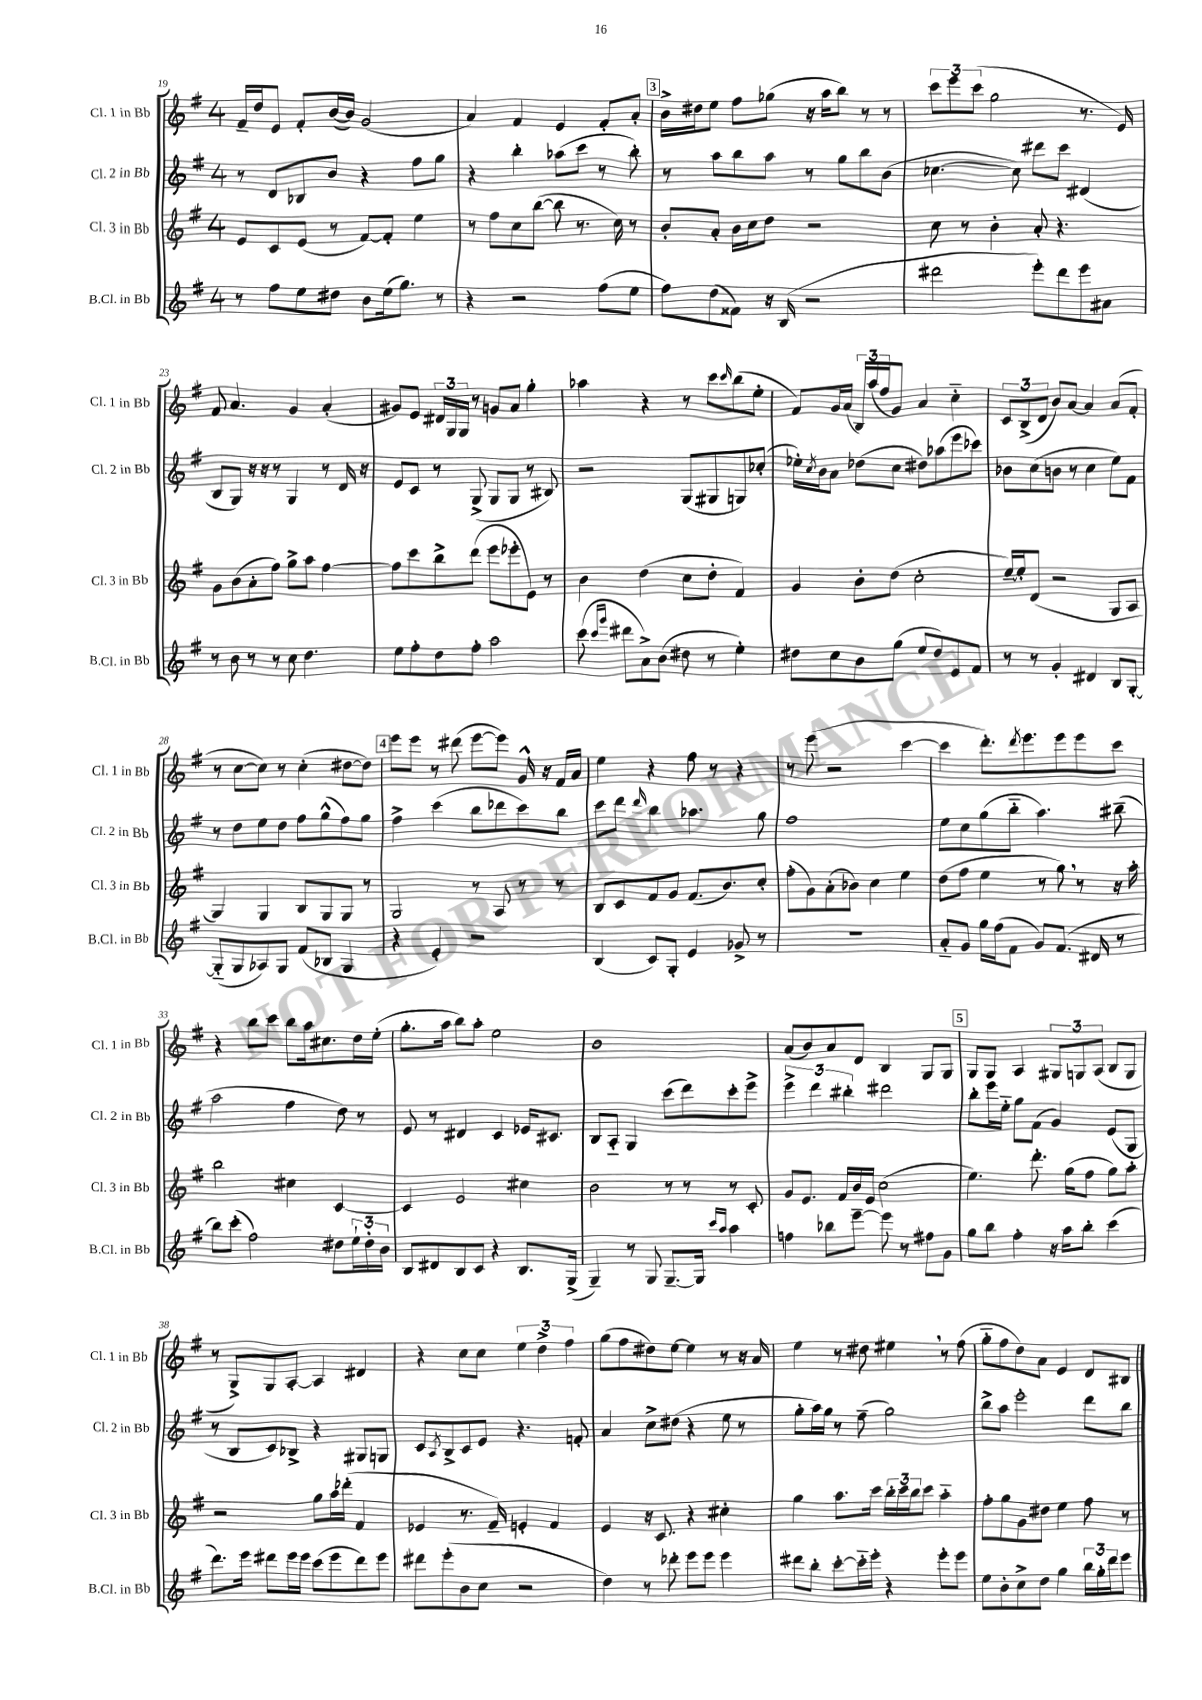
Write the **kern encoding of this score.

**kern	**kern	**kern	**kern
*staff4	*staff3	*staff2	*staff1
*clefG2	*clefG2	*clefG2	*clefG2
*k[f#]	*k[f#]	*k[f#]	*k[f#]
*M4/4	*M4/4	*M4/4	*M4/4
8r	8e/L	8r	16f#~/LL
.	.	.	16dd/J
8ff#\L	8c/	8d/L	8e/J
8ee\	(8e/J	8B-/	8f#'/L
8dd#\J	8r	8b/J	([16b/L
.	.	.	16b/]JJ)
8b\L	[8f#/L)	4r	(2g/
(16ee\k	8f#'/]J	.	.
8.gg\J)	.	.	.
.	4ee\	8ff#\L	.
8r	.	8gg\J	.
=	=	=	=
4r	8r	4r	4a/)
.	8ff#\L	.	.
2r	8cc\	4bb'\	4f#/
.	([8bb\J	.	.
.	8bb\]	(8aa-\L	4e/
.	8.r	8ccc\J	.
(8ff#\L	.	8r	8f#'/L
.	16cc\)	.	.
8ee\J	8r	8bb'\)	8a'/J
=	=	=	=
8ff#\L)	8b'/L	8r	16b^\LL
.	.	.	16dd#\J
(8dd\	8a'/J	8aa\L	8ee\J
8f##\J)	16b\LL	8bb\	8ff#\L
.	16cc\J	.	.
16r	8dd\J	8aa\J	(8gg-\J
(16B/	.	.	.
2r	2r	8r	16r
.	.	.	16aa\LK
.	.	8gg\L	8bb\J)
.	.	8bb\	8r
.	.	(8b\J	8r
=	=	=	=
2ddd#\	8cc\	[4.cc-\	12ccc\L
.	.	.	12eee\
.	8r	.	.
.	.	.	(12ccc\J
.	4b'\	.	2gg\
.	.	8cc-\])	.
8eee'\L)	8a'/	8ddd#\L	.
8ddd#\	4.r	8ccc\J	.
8eee\	.	(4d#/	8.r
8a#\J	.	.	.
.	.	.	16e/)
=	=	=	=
8r	8g\L	8B/L	8f#/
8b\	(8b\	8G/J)	4.a/
8r	8a'\	16r	.
.	.	16r	.
8r	8ff#\J)	8r	.
8cc\	8gg^\L	4G/	4g/
4.dd\	8aa\J	.	.
.	[4ff#\	8r	(4a'/
.	.	16d/	.
.	.	16r	.
=	=	=	=
8ee\L	8ff#\]L	8e/L	8g#/L)
8ff#'\	8ccc\	8c/J	8e/J
8dd\	8bb^\	8r	24d#/LL
.	.	.	24G/
.	.	.	24G/JJ
8ff#'\J	(8ddd\J	(8G^/	8r
2aa\	8eee\L	8G/L	8g/L
.	8eee-'\	8G/J	8a/J
.	8e\J)	8r	4gg'\
.	8r	8B#/)	.
=	=	=	=
(8ccc\	4b\	2r	4aa-\
16qqccc/LL	.	.	.
16qqggg/JJ	.	.	.
8ddd#\L	.	.	.
8a^\)	(4dd\	.	4r
(8b\J	.	.	.
8dd#\	8cc\L	(8G/L	8r
8r	8dd'\J	8G#/	8ccc\L
.	.	.	16qqccc/
4ee'\)	4f#/)	8G/)	(8bb\
.	.	(8cc-'/J	8ee'\J
=	=	=	=
8dd#\L	4g/	16ee-'\LL)	8f#/L)
.	.	8qcc/	.
.	.	16b\J	.
8cc\	.	8a\J	16g/L
.	.	.	(16a/JJ
8b\	8b'\L	(8dd-\L	24B/LL)
.	.	.	(24aa/
.	.	.	24ff#/J
(8gg\J	(8dd\J	8cc\J	8g/J)
8ee/L	2cc'\	8dd#\L)	4a/
8dd#/)	.	(8aa-\	.
8e/	.	8eee\	4cc'~\
8f#/J	.	8ccc-\J)	.
=	=	=	=
8r	[16ee~/LL)	8b-\L	12c/L
.	16ee'/]J	.	.
.	.	.	(12B^/
8r	(8d/J	(8cc\	.
.	.	.	12d/J
4g'/	2r	8b\J	8b/L)
.	.	8r	[8a/J
4d#/	.	4cc\	4a/]
8B/L	8G/L	8ee\L)	(8a/L
[8G'/J	8A/J	8f#\J	8f#'/J
=	=	=	=
(8G'~/]L	4G/)	8r	8r
8G/	.	8dd\L	[8cc\L
8A-/)	4G/	8ee\	8cc\]J)
8G/J	.	8dd\J	8r
(8f#/L	8B/L	8ff#\L	(4cc'\
8B-/J	8G/	(8gg^^\	.
4G/	8G/J	8ff#\)	[8dd#\L
.	8r	8gg\J	8dd#\]J)
=	=	=	=
4r	2G/	4ff#^\	8eee\L
.	.	.	8eee\J
4e'/)	.	(4ccc\	8r
.	.	.	(8ddd#\
2r	8r	8bb\L	[8eee\L
.	8A/	8ddd-\	8eee\]J)
.	8r	8ccc\)	16g^^/
.	.	.	16r
.	8r	8bb\J	16f#/LL
.	.	.	16a/JJ
=	=	=	=
(4B/	8B/L	8ccc\L	4ee\
.	8c/	8ddd\J	.
.	.	16qqddd/	.
8c/L)	8f#/	4bb\	4r
8G'/J	8g/J	.	.
4e/	(8.f#/L	4.aa-\	8ff#\
.	.	.	8r
.	8.b/)	.	.
8g-^/	.	.	4r
8r	8cc'/J	8gg\	.
=	=	=	=
1r	(8ff#'\L	1ff#	8r
.	8g\)	.	(8eee\
.	(8a'\	.	2r
.	8b-\J)	.	.
.	4cc\	.	.
.	4ee\	.	[4ccc\
=	=	=	=
8a'~/L	(8dd\L	8ee\L	4ccc\]
8g/J	8ff#\J	8cc\	.
16gg\LL	4ee\	(8gg\	8.ddd'\L)
(16ff#\J	.	.	.
8f#\J	.	8bb'~\J	.
.	.	.	8qddd/
.	.	.	8.eee\
8g/L)	8r	4.aa\)	.
(8.f#/J	8gg\)	.	8eee\
.	8r	.	8eee\
16d#/	.	.	.
8r	16r	(8bb#~\	8ccc\J
.	16aa'\	.	.
=	=	=	=
8bb\L)	2bb\	2aa\	4r
(8ccc'\J	.	.	.
2ff#\)	.	.	8bb\L
.	.	.	8ccc\J
.	4cc#\	4ff#\	8bb\L
.	.	.	16aa\k
.	.	.	8.cc#\
8dd#\L	[4c/	8dd\)	.
24ee`\L	.	8r	16dd\L
24dd#'\	.	.	.
.	.	.	(16ee'\JJ
24b\JJ	.	.	.
=	=	=	=
8B/L	4c/]	8e/	8.gg'\L
8d#/	.	8r	.
.	.	.	16aa\Jk
8B/	2e/	4d#/	8bb\L)
8c/J	.	.	8aa'\J
4r	.	4c/	2ee\
8.B/L	4cc#\	16e-/LK	.
.	.	8.c#/J	.
(16G^/Jk	.	.	.
=	=	=	=
4G~/)	2b\	8B/L	1b
.	.	8A'~/J	.
8r	.	4G/	.
8G/	.	.	.
[8.G~/L	8r	(8ccc\L	.
.	8r	8ddd\)	.
16G/]Jk	.	.	.
16qqccc/LL	.	.	.
16qqaa/JJ	.	.	.
4aa\	8r	8ccc'\	.
.	8c'/	8eee^\J	.
=	=	=	=
4ff\	8g/L	6eee^\	(8a/L
.	8.e/J	.	8b/)
.	.	6ddd\	.
8bb-\L	.	.	8a/
.	16f#/LL	.	.
.	.	6bb#'\	.
[8eee~\J	16b/	.	8d/J
.	16e/JJ	.	.
8eee\]	(2cc\	2ddd#\	4B/
8r	.	.	.
8ff#\L	.	.	8G/L
8g\J	.	.	8G/J
=	=	=	=
8gg\L	4.ee\)	8bb'\L	8G/L
8bb\J	.	16eee\L	8G/J
.	.	16ee'~\JJ	.
4ff#'\	.	8gg\L	4A/
.	8.ddd'\	(8f#\J	.
16r	.	4g/)	12G#/L
16aa\LK	(16gg\LK	.	.
.	.	.	12G/
8bb'\J	8ff#\J	.	.
.	.	.	(12A/J
(4ccc\	8gg\L)	(8e/L	8B/L
.	8aa'\J	8G/J	8G/J
=	=	=	=
8.ddd\L)	2r	8r	8r
.	.	8B/L	8G^/L)
16eee\Jk	.	.	.
8ddd#\L	.	8c/)	8G/
16eee\L	.	8B-^/J	[8A'/J
16eee\JJ	.	.	.
(8ccc\L	8gg\L	4r	4A/]
8eee\	16aa\L	.	.
.	(16ddd-'\JJ	.	.
8ddd#\)	4f#/	8G#/L	4d#/
8eee\J	.	8G/J	.
=	=	=	=
8ddd#\L	4e-/	8c/L	4r
.	.	8qA/	.
(8eee'\	.	8B^/	.
8b\	8.r	8c/	8cc\L
8cc\J	.	8e/J	8cc\J
.	16f#~/)	.	.
2r	4e'/	4.r	6ee\
.	.	.	6dd^\
.	4f#/	.	.
.	.	.	6ff#\
.	.	8f'/	.
=	=	=	=
4dd\)	4e/	4a/	(8gg\L
.	.	.	8ff#\
8r	16r	8cc^\L	8dd#\)
.	8.c/	.	.
8ddd-'\	.	(8dd#\J	[8ee\J
8eee\L	4r	4r	4ee\]
8eee\J	.	.	.
4eee\	4cc#'\	8ee\	8r
.	.	8r	16r
.	.	.	16a/
=	=	=	=
8ddd#\L	4gg\	8gg'\L	4ee\
8bb'\J	.	16aa\L)	.
.	.	16gg\JJ	.
[8ccc'\L	8.aa\L	8r	8r
16ccc'~\]L	.	(8ff#~\	8dd#\
16eee'\JJ	16ccc\Jk	.	.
4r	24bb'\LL	2gg\)	4ee#\
.	24ccc\	.	.
.	24bb\J	.	.
.	8ccc\J	.	.
8eee'\L	4aa'~\	.	8r
8eee\J	.	.	(8ff#\
=	=	=	=
8ee\L	8ff#'\L	8bb^\L	8gg'~\L
8b'\	8gg\	8aa\J	8ff#\
8cc^\	8g\	2eee'\	8dd\)
8dd\J	8dd#\J	.	8a\J
4gg\	4ee\	.	4e/
24bb\LL	8ff#\	8ddd\L	8d/L
24gg'\	.	.	.
24ddd\J	.	.	.
8eee\J	8r	8bb\J	8B#/J
==	==	==	==
*-	*-	*-	*-
